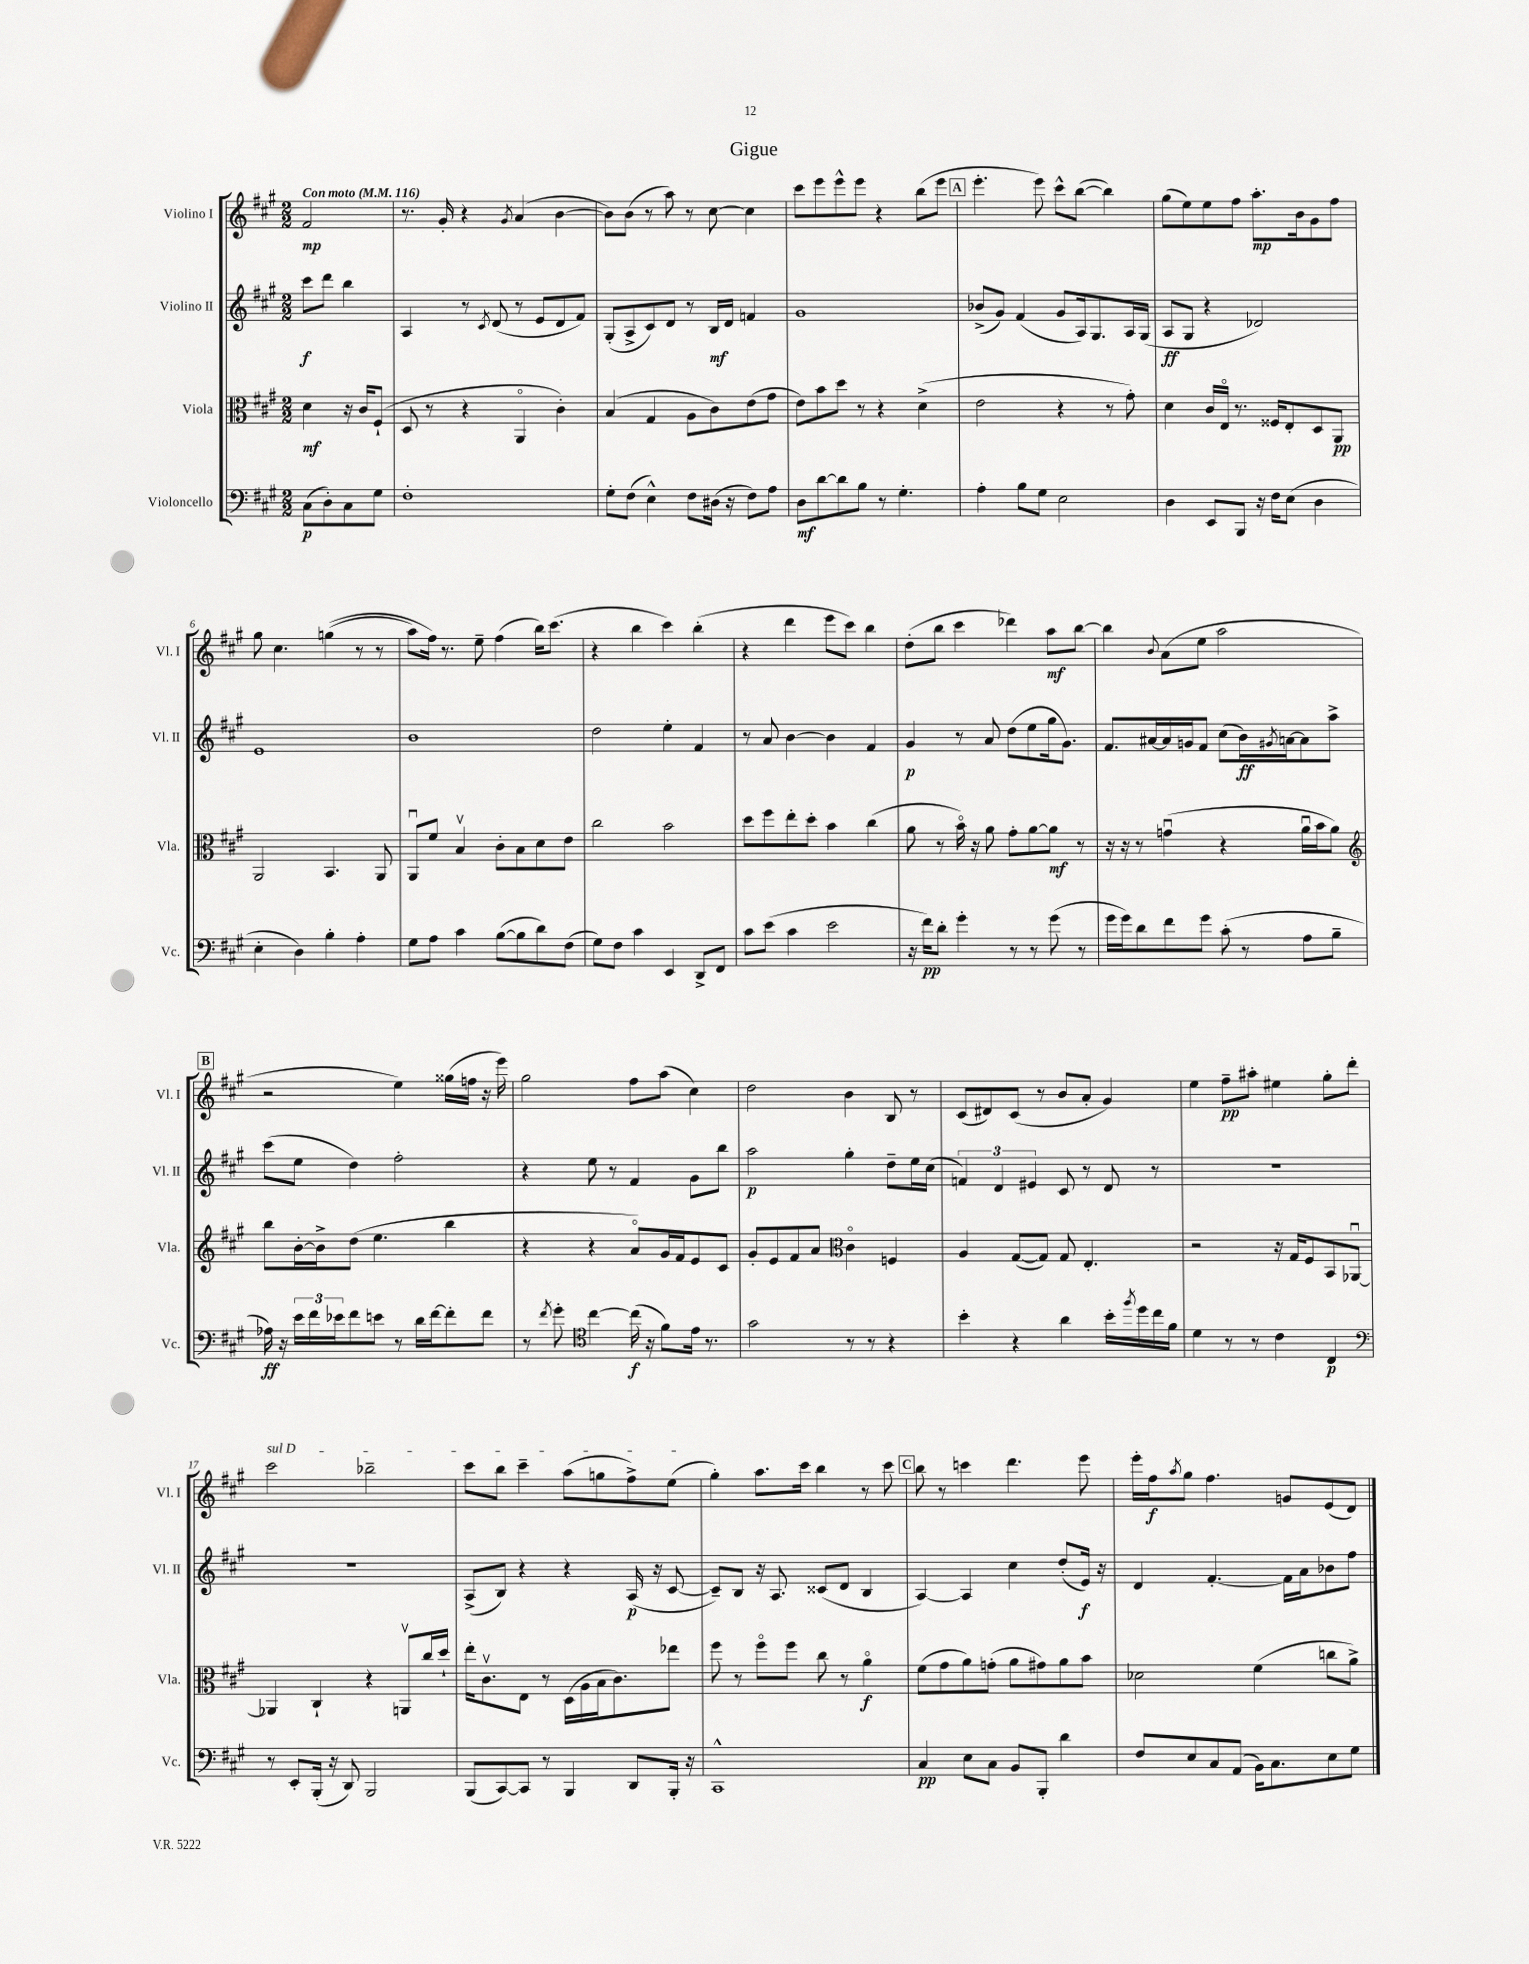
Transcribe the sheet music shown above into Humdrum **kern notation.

**kern	**dynam	**kern	**dynam	**kern	**dynam	**kern	**dynam
*part4	*part4	*part3	*part3	*part2	*part2	*part1	*part1
*staff4	*staff4	*staff3	*staff3	*staff2	*staff2	*staff1	*staff1
*I"Violoncello	*	*I"Viola	*	*I"Violino II	*	*I"Violino I	*
*I'Vc.	*	*I'Vla.	*	*I'Vl. II	*	*I'Vl. I	*
*clefF4	*	*clefC3	*	*clefG2	*	*clefG2	*
*k[f#c#g#]	*	*k[f#c#g#]	*	*k[f#c#g#]	*	*k[f#c#g#]	*
*M2/2	*	*M2/2	*	*M2/2	*	*M2/2	*
*MM116	*	*MM116	*	*MM116	*	*MM116	*
=	=	=	=	=	=	=	=
!	!	!	!	!	!	!LO:TX:a:B:t=Con moto	!
(8C#\L	p	4d\	mf	8ccc#\L	f	2f#/	mp
8D'\)	.	.	.	8ddd\J	.	.	.
8C#\	.	16r	.	4bb\	.	.	.
.	.	16c#/KL	.	.	.	.	.
8G#\J	.	(8F#`/J	.	.	.	.	.
=1	=1	=1	=1	=1	=1	=1	=1
1F#'	.	8D/	.	4A/	.	8.r	.
.	.	8r	.	.	.	.	.
.	.	.	.	.	.	16g#'/	.
.	.	4r	.	8r	.	4r	.
.	.	.	.	8qc#/	.	.	.
.	.	.	.	(8d/	.	.	.
.	.	.	.	.	.	8qg#/	.
.	.	4AA/	.	8r	.	(4a/	.
.	.	.	.	8e/L	.	.	.
.	.	4c#'\)	.	8d/	.	[4b\	.
.	.	.	.	8f#/J)	.	.	.
=2	=2	=2	=2	=2	=2	=2	=2
8G#'\L	.	(4B/	.	(8G#'/L	.	8b\L])	.
(8F#\J	.	.	.	8A^/	.	(8b\J	.
4E^^\)	.	4G#/	.	8c#/)	.	8r	.
.	.	.	.	8d/J	.	8aa\)	.
8F#\L	.	8A\L	.	8r	.	8r	.
(16D#X\Jk	.	8c#\)	.	16B/LL	mf	[8cc#\	.
16r	.	.	.	16d/JJ	.	.	.
8F#\L)	.	(8e\	.	4fn/	.	4cc#\]	.
8A\J	.	8g#\J	.	.	.	.	.
=3	=3	=3	=3	=3	=3	=3	=3
8D\L	mf	8e\L)	.	1g#	.	8ccc#\L	.
[8d\	.	8b\	.	.	.	8eee\	.
8d\]	.	8dd\J	.	.	.	8eee^^\	.
8B\J	.	8r	.	.	.	8eee\J	.
8r	.	4r	.	.	.	4r	.
4.G#'\	.	.	.	.	.	.	.
.	.	(4d^\	.	.	.	(8bb\L	.
.	.	.	.	.	.	8eee\J	.
!!LO:REH:place=s1:t=A
=4	=4	=4	=4	=4	=4	=4	=4
4A'\	.	2e\	.	(8b-X^/L	.	4.eee'\	.
.	.	.	.	8g#/J)	.	.	.
8B\L	.	.	.	(4f#/	.	.	.
8G#\J	.	.	.	.	.	8eee\)	.
2E\	.	4r	.	8g#/L	.	8ccc#^^\L	.
.	.	.	.	16A/k)	.	([8bb\J	.
.	.	.	.	8.G#/	.	.	.
.	.	8r	.	.	.	4bb\])	.
.	.	8g#'\)	.	16A/L	.	.	.
.	.	.	.	(16G#/JJ	.	.	.
=5	=5	=5	=5	=5	=5	=5	=5
4D\	.	4d\	.	8A/L	ff	(8gg#\L	.
.	.	.	.	8G#/J	.	8ee\)	.
8EE/L	.	16c#/LL	.	4r	.	8ee\	.
.	.	16E/JJ	.	.	.	.	.
8BBB/J	.	8.r	.	.	.	8ff#\J	.
16r	.	.	.	2d-X/)	.	8.aa'\L	mp
16F#\KL	.	16F##X/KL	.	.	.	.	.
(8E\J	.	8E'/	.	.	.	.	.
.	.	.	.	.	.	16b\k	.
4D\	.	8D/	.	.	.	8g#\	.
.	.	8AA/J	pp	.	.	8ff#\J	.
!!LO:LB:g=z
=6	=6	=6	=6	=6	=6	=6	=6
4E'\	.	2AA/	.	1e	.	8gg#\	.
.	.	.	.	.	.	4.cc#\	.
4D\)	.	.	.	.	.	.	.
4B'\	.	4.BB/	.	.	.	((4ggn\	.
4A'\	.	.	.	.	.	8r	.
.	.	8AA/	.	.	.	8r	.
=7	=7	=7	=7	=7	=7	=7	=7
8G#\L	.	8AAu/L	.	1b	.	8aa\L)	.
8A\J	.	8f#/J	.	.	.	16ff#\Jk)	.
.	.	.	.	.	.	8.r	.
4c#\	.	4Bv/	.	.	.	.	.
.	.	.	.	.	.	8ee~\	.
([8B\L	.	8c#'\L	.	.	.	(4ff#\	.
8B\]	.	8B\	.	.	.	.	.
8d\)	.	8d\	.	.	.	16bb\KL)	.
.	.	.	.	.	.	(8.ccc#\J	.
(8F#\J	.	8e\J	.	.	.	.	.
=8	=8	=8	=8	=8	=8	=8	=8
8G#\L)	.	2cc#\	.	2dd\	.	4r	.
8F#\J	.	.	.	.	.	.	.
4c#\	.	.	.	.	.	4bb\	.
4EE/	.	2b\	.	4ee'\	.	4ccc#\)	.
8DD^/L	.	.	.	4f#/	.	(4bb'\	.
8FF#/J	.	.	.	.	.	.	.
=9	=9	=9	=9	=9	=9	=9	=9
8c#\L	.	8dd\L	.	8r	.	4r	.
(8e\J	.	8ff#\	.	8a/	.	.	.
4c#\	.	8ee'\	.	[4b\	.	4ddd\	.
.	.	8dd'\J	.	.	.	.	.
2e\	.	4b\	.	4b\]	.	8eee\L	.
.	.	.	.	.	.	8ccc#\J)	.
.	.	(4cc#\	.	4f#/	.	4bb\	.
=10	=10	=10	=10	=10	=10	=10	=10
16r	.	8a\	.	4g#/	p	(8dd'\L	.
16f#\KL)	pp	.	.	.	.	.	.
8d'\J	.	8r	.	.	.	8bb\J	.
4g#'\	.	16b\)	.	8r	.	4ccc#\	.
.	.	16r	.	.	.	.	.
.	.	8a\	.	8a/	.	.	.
8r	.	8g#'\L	.	(8dd\L	.	4ddd-X\)	.
8r	.	[8a\	.	8ee\	.	.	.
(8g#\	.	8a\J]	mf	16gg#\k	.	8aa\L	mf
.	.	.	.	8.g#\J)	.	.	.
8r	.	8r	.	.	.	[8bb\J	.
=11	=11	=11	=11	=11	=11	=11	=11
16g#\LL	.	16r	.	8.f#/L	.	4bb\]	.
16g#\J)	.	16r	.	.	.	.	.
8d\	.	8r	.	.	.	.	.
.	.	.	.	[16a#X/L	.	.	.
.	.	.	.	.	.	8qqb/	.
8f#\	.	(4gnu\	.	16a#/]	.	(8a\L	.
.	.	.	.	16gn/J	.	.	.
8g#\J	.	.	.	8f#/J	.	8ee\J	.
(8c#'\	.	4r	.	(8cc#\L	.	2aa\	.
8r	.	.	.	16b\L)	ff	.	.
.	.	.	.	8qg#X/	.	.	.
.	.	.	.	[16an\J	.	.	.
8A\L	.	16au\LL	.	8a\]	.	.	.
.	.	16b\J	.	.	.	.	.
8B~\J	.	8a\J)	.	8aa^\J	.	.	.
!!LO:LB:g=z
!!LO:REH:place=s1:t=B
=12	=12	=12	=12	=12	=12	=12	=12
*	*	*clefG2	*	*	*	*	*
16A-X\)	ff	8bb\L	.	(8ccc#\L	.	2r	.
16r	.	.	.	.	.	.	.
24e\LL	.	[16b'\L	.	8ee\J	.	.	.
24f#\	.	.	.	.	.	.	.
.	.	16b^\J]	.	.	.	.	.
24e-X\J	.	.	.	.	.	.	.
8f#\	.	(8dd\J	.	4dd\)	.	.	.
8en\J	.	4.ee\	.	.	.	.	.
8r	.	.	.	2ff#'\	.	4ee\)	.
16d\LL	.	.	.	.	.	.	.
[16f#\J	.	.	.	.	.	.	.
8f#'\]	.	4bb\	.	.	.	(16gg##X\LL	.
.	.	.	.	.	.	16ffn\JJ	.
8f#\J	.	.	.	.	.	16r	.
.	.	.	.	.	.	16eee\)	.
=13	=13	=13	=13	=13	=13	=13	=13
8r	.	4r	.	4r	.	2gg#\	.
8qf#/	.	.	.	.	.	.	.
8g#'\	.	.	.	.	.	.	.
*clefC4	*	*	*	*	*	*	*
[4cc#\	.	4r	.	8ee\	.	.	.
.	.	.	.	8r	.	.	.
(16cc#\]	f	8a/L)	.	4f#/	.	8ff#\L	.
16r	.	.	.	.	.	.	.
8f#\L)	.	16g#/L	.	.	.	(8aa\J	.
.	.	16f#/J	.	.	.	.	.
16e\Jk	.	8e/	.	8g#\L	.	4cc#\)	.
8.r	.	.	.	.	.	.	.
.	.	8c#/J	.	8bb\J	.	.	.
=14	=14	=14	=14	=14	=14	=14	=14
2g#\	.	8g#'/L	.	2aa\	p	2dd\	.
.	.	8e/	.	.	.	.	.
.	.	8f#/	.	.	.	.	.
.	.	8a/J	.	.	.	.	.
*	*	*clefC3	*	*	*	*	*
8r	.	4c#\	.	4gg#'\	.	4b\	.
8r	.	.	.	.	.	.	.
4r	.	4Fn/	.	8dd~\L	.	8B/	.
.	.	.	.	16ee\L	.	8r	.
.	.	.	.	(16cc#\JJ	.	.	.
=15	=15	=15	=15	=15	=15	=15	=15
4b'\	.	4A/	.	6fn/)	.	(8c#/L	.
.	.	.	.	.	.	8d#X/)	.
.	.	.	.	6d/	.	.	.
4r	.	([8G#/L	.	.	.	(8c#/J	.
.	.	.	.	6e#X/	.	.	.
.	.	8G#/J])	.	.	.	8r	.
4a\	.	8G#/	.	8c#/	.	8b/L	.
.	.	4.E'/	.	8r	.	8a'/J	.
16b'\LL	.	.	.	8d/	.	4g#/)	.
8qff#/	.	.	.	.	.	.	.
16dd\	.	.	.	.	.	.	.
16cc#\	.	.	.	8r	.	.	.
16f#\JJ	.	.	.	.	.	.	.
=16	=16	=16	=16	=16	=16	=16	=16
4d\	.	2r	.	1r	.	4ee\	.
8r	.	.	.	.	.	8ff#~\L	pp
8r	.	.	.	.	.	8aa#X'\J	.
4c#\	.	16r	.	.	.	4ee#X\	.
.	.	16G#/KL	.	.	.	.	.
.	.	8F#/	.	.	.	.	.
4C#/	p	8BB/	.	.	.	8gg#'\L	.
.	.	[8AA-Xu/J	.	.	.	8ddd'\J	.
!!LO:LB:g=z
=17	=17	=17	=17	=17	=17	=17	=17
*clefF4	*	*	*	*	*	*	*
!	!	!	!	!	!	!LO:TX:a:i:t=sul D	!
8r	.	4AA-X/]	.	1r	.	2ccc#\	.
8EE'/L	.	.	.	.	.	.	.
(16BBB'/Jk	.	4C#`/	.	.	.	.	.
16r	.	.	.	.	.	.	.
8DD/)	.	.	.	.	.	.	.
2BBB/	.	4r	.	.	.	2bb-X~\	.
.	.	8AAnv/L	.	.	.	.	.
.	.	16cc#/L	.	.	.	.	.
.	.	16dd`/JJ	.	.	.	.	.
=18	=18	=18	=18	=18	=18	=18	=18
(8BBB/L	.	16ee'\KL	.	(8A^/L	.	8ccc#\L	.
.	.	8.c#v\	.	.	.	.	.
[8CC#/)	.	.	.	8B/J)	.	8bb\J	.
8CC#/J]	.	8E\J	.	4r	.	4ccc#~\	.
8r	.	8r	.	.	.	.	.
4BBB/	.	(16D\LL	.	4r	.	(8aa\L	.
.	.	16A\	.	.	.	.	.
.	.	16B\J	.	.	.	8ggn\	.
.	.	8.c#\)	.	.	.	.	.
8DD/L	.	.	.	(16A/	p	8ff#^\)	.
.	.	.	.	16r	.	.	.
16BBB'/Jk	.	8ee-X\J	.	[8c#/	.	(8ee\J	.
16r	.	.	.	.	.	.	.
=19	=19	=19	=19	=19	=19	=19	=19
1CC#^^	.	8ff#\	.	8c#~/L])	.	4gg#'\)	.
.	.	8r	.	8B/J	.	.	.
.	.	8ff#\L	.	16r	.	8.aa\L	.
.	.	.	.	8.A/	.	.	.
.	.	8ff#\J	.	.	.	.	.
.	.	.	.	.	.	16ccc#\Jk	.
.	.	8cc#\	.	(8c##X/L	.	4bb\	.
.	.	8r	.	8d/J	.	.	.
.	.	4a\	f	4B/	.	8r	.
.	.	.	.	.	.	8ccc#\	.
!!LO:REH:place=s1:t=C
=20	=20	=20	=20	=20	=20	=20	=20
4C#/	pp	(8f#\L	.	[4A/)	.	8bb\	.
.	.	8g#\	.	.	.	8r	.
8E\L	.	8a\)	.	4A/]	.	4cccn\	.
8C#\J	.	(8gn'\J	.	.	.	.	.
8BB/L	.	8a\L	.	4cc#\	.	4.ddd\	.
8BBB'/J	.	8g#X\)	.	.	.	.	.
4d\	.	8a\	.	(8dd'/L	.	.	.
.	.	8b\J	.	16e/Jk)	f	8eee\	.
.	.	.	.	16r	.	.	.
=21	=21	=21	=21	=21	=21	=21	=21
8F#/L	.	2d-X\	.	4d/	.	16eee'\LL	.
.	.	.	.	.	.	16ff#\J	f
.	.	.	.	.	.	8qaa/	.
8E/	.	.	.	.	.	8gg#\J	.
8C#/	.	.	.	[4.f#'/	.	4.ff#\	.
(8AA/J	.	.	.	.	.	.	.
16BB\KL)	.	(4f#\	.	.	.	.	.
8.C#\	.	.	.	.	.	.	.
.	.	.	.	16f#\LL]	.	8gn/L	.
.	.	.	.	16a\J	.	.	.
8E\	.	8ccn\L	.	8b-X\	.	(8e/	.
8G#\J	.	8a^\J)	.	8ff#\J	.	8d/J)	.
==	==	==	==	==	==	==	==
*-	*-	*-	*-	*-	*-	*-	*-
